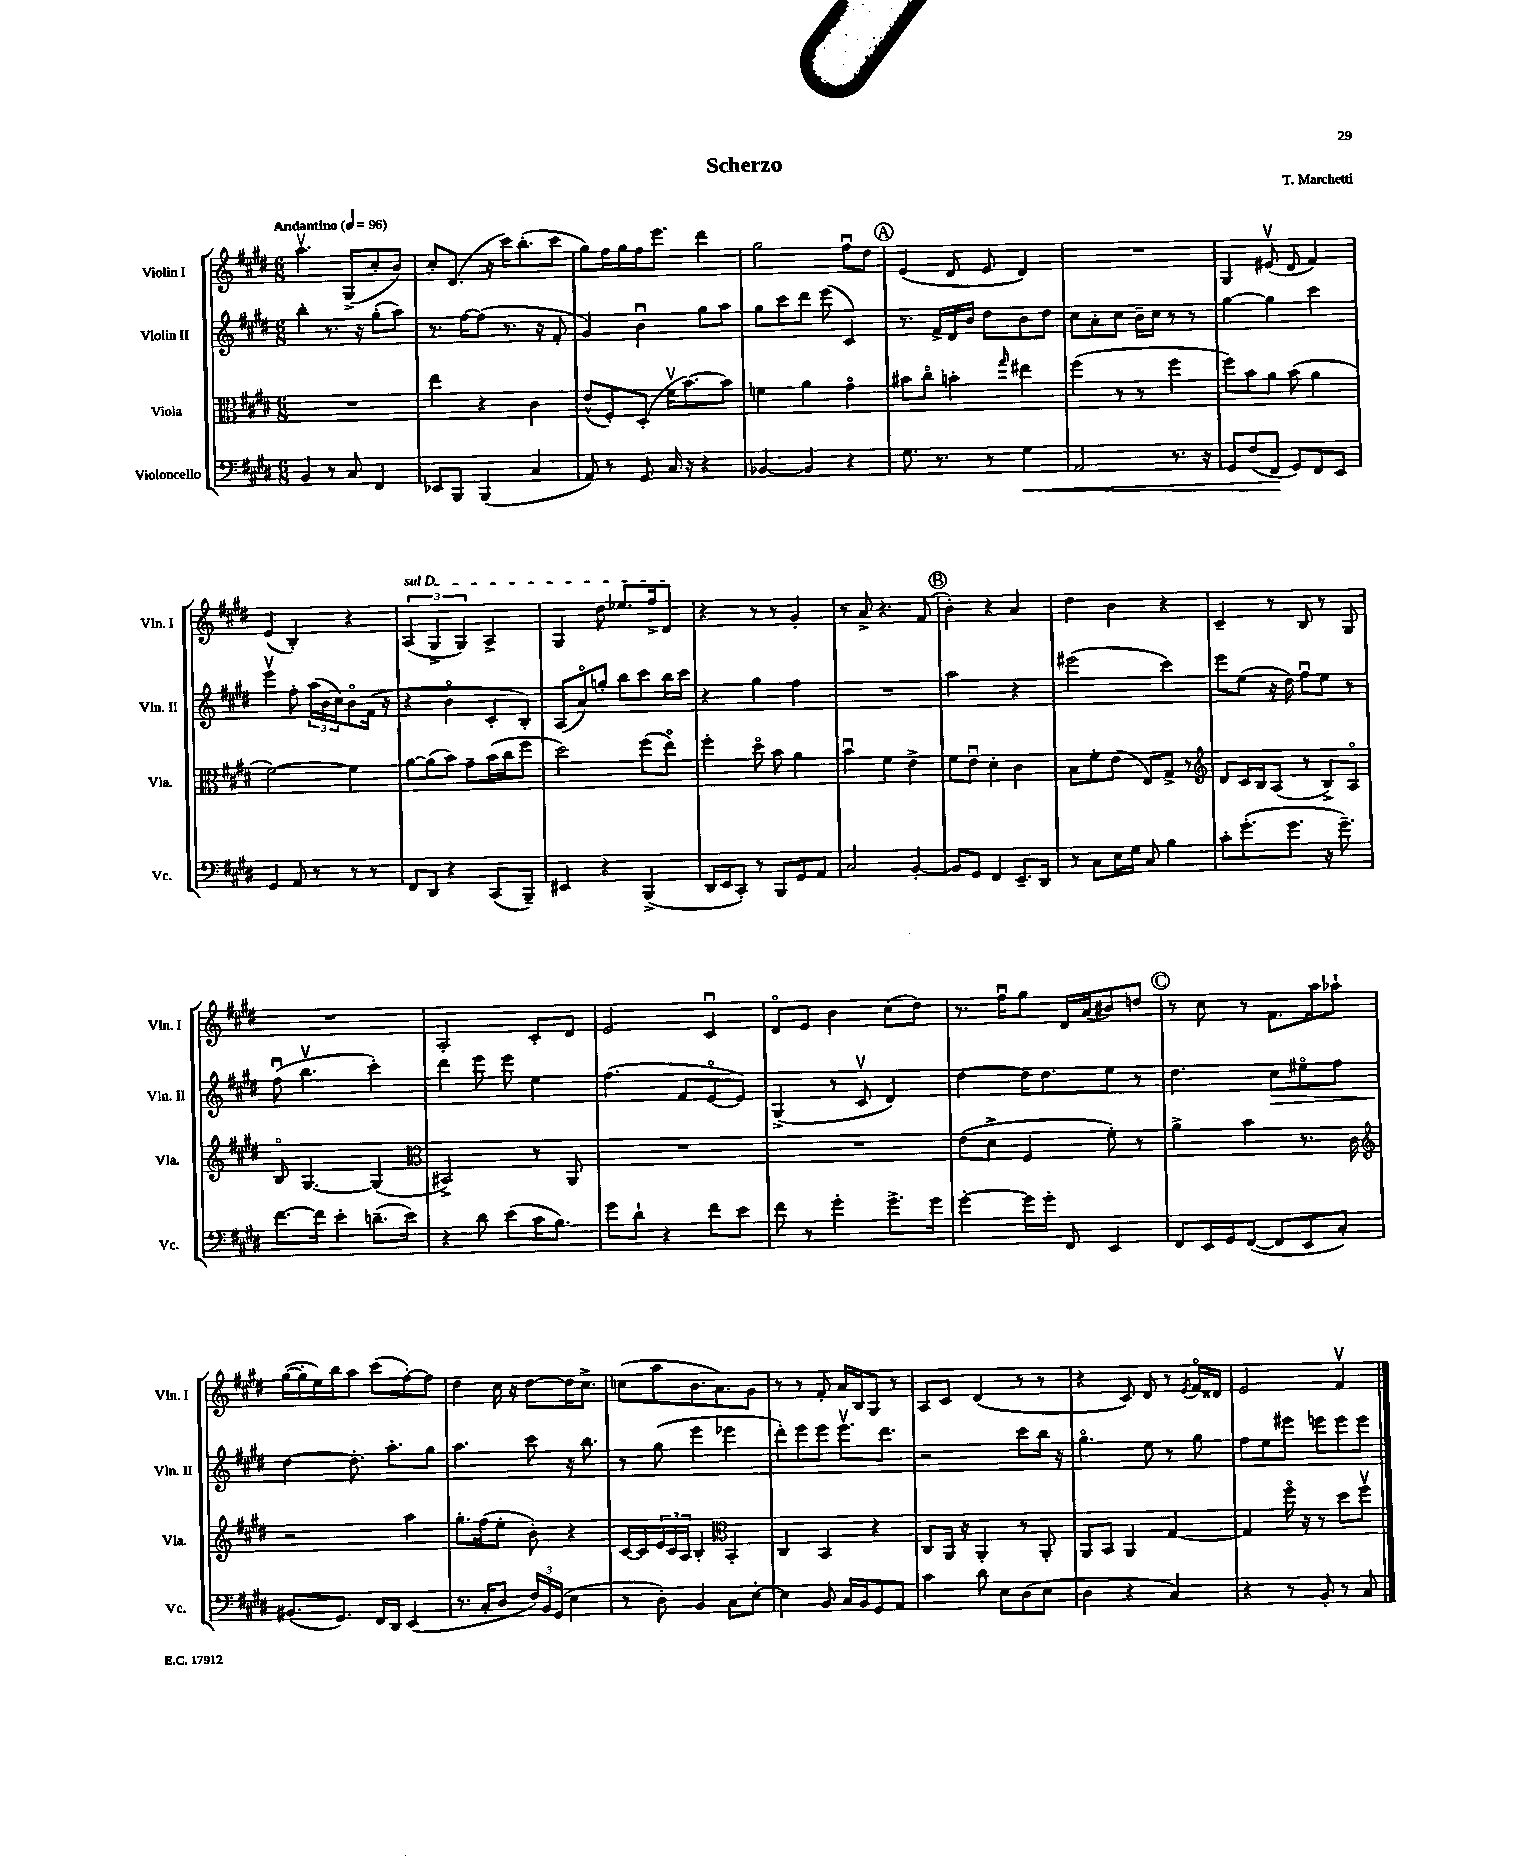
\header { title = "Scherzo" composer = "T. Marchetti" }
<<
\new StaffGroup <<
\new Staff = "s0" \with { instrumentName = "Violin I" shortInstrumentName = "Vln. I" } {
    \clef treble \key e \major \numericTimeSignature \time 6/8 \tempo "Andantino" 4 = 96
    a''4.\upbow gis8->( cis''8-. b'8) |
    cis''8-. dis'8.( r16 cis'''16) b''8.-.( cis'''8 |
    gis''8) fis''16 gis''16 fis''16 e'''8. dis'''4 |
    gis''2 fis''8\downbow dis''8 |
    \mark \markup { \circle "A" } e'4( dis'8 e'8 dis'4) |
    R2. |
    gis4 eis'8\upbow( dis'8 fis'4) |
    e'4( b4-.) r4 |
    \tuplet 3/2 { \once \override TextSpanner.bound-details.left.text = \markup { \italic "sul D" } a4\startTextSpan( gis4-> gis4) } a4-> |
    gis4 dis''8 ees''8. fis''16-> dis'8\stopTextSpan |
    r4 r8 r8 gis'4-. |
    r8 a'8-> r4. fis'8( |
    \mark \markup { \circle "B" } b'4-.) r4 a'4 |
    dis''4 b'4 r4 |
    cis'4-- r8 b8 r8 gis8 |
    R2. |
    a2-. cis'8-. dis'8 |
    e'2 cis'4\downbow |
    dis'8\flageolet e'8 b'4 cis''8( dis''8) |
    r8. fis''16\downbow gis''8 dis'16 a'16( bis'8) d''8 |
    \mark \markup { \circle "C" } r8 cis''8 r8 fis'8. a''16 aes''8-! |
    gis''16~( gis''16-. e''16) b''16 a''8 cis'''8( fis''8~-.) fis''8 |
    dis''4 cis''16 r16 dis''8~ dis''16 cis''8.-> |
    c''8( a''8 b'8. a'8.) gis'8 |
    r8 r8 fis'8-. a'16 b16 gis8 r8 |
    a8 cis'8 dis'4( r8 r8 |
    r4 cis'8) dis'8 r8 \acciaccatura { e'8 } fis'16\flageolet disis'16 |
    e'2 fis'4\upbow \bar "|." |
}
\new Staff = "s1" \with { instrumentName = "Violin II" shortInstrumentName = "Vln. II" } {
    \clef treble \key e \major \numericTimeSignature \time 6/8
    b''4-. r8. r16 gis''8-.( a''8) |
    r8. fis''16~ fis''8( r8. r16 fis'8-. |
    gis'4) b'4\downbow gis''8 a''8 |
    gis''8 cis'''8 dis'''8 e'''8( cis'4) |
    \mark \markup { \circle "A" } r8. fis'16-> dis'16 b'16 dis''8 b'8 dis''8 |
    cis''8 a'8-. cis''8 b'16-- cis''16 r8 r8 |
    gis''4~ gis''4 cis'''4 |
    e'''4\upbow fis''8-. \tuplet 3/2 { a''16( b'16 cis''16) } b'8\flageolet fis'16( r16 |
    r4 b'4\flageolet cis'8-. b8-.) |
    a8( a'8\flageolet) g''8-. b''8 cis'''8 b''16 cis'''16 |
    r4 gis''4 fis''4 |
    R2. |
    \mark \markup { \circle "B" } a''2 r4 |
    eis'''2( cis'''4) |
    e'''8 e''8( r16 dis''16) fis''8\downbow e''8 r8 |
    fis''8\downbow( b''4.\upbow cis'''4-.) |
    dis'''4 e'''8 e'''8 e''4 |
    fis''4.( fis'8 e'8~\flageolet e'8) |
    gis4->( r8 cis'8\upbow dis'4) |
    dis''4~ dis''16 dis''8. e''8 r8 |
    \mark \markup { \circle "C" } dis''4. cis''8\> eis''8\flageolet fis''8 |
    dis''4~\! dis''8.-. a''8.-. gis''8 |
    a''4. cis'''8 r16 b''8. |
    r8 gis''8( e'''4 ees'''4 |
    dis'''8-.) e'''8 e'''8 e'''8.\upbow dis'''8. |
    r2 cis'''8 b''16 r16 |
    gis''4.\flageolet e''8 r8 gis''8 |
    fis''8 e''8 eis'''8 e'''8 e'''8 e'''8 \bar "|." |
}
\new Staff = "s2" \with { instrumentName = "Viola" shortInstrumentName = "Vla." } {
    \clef alto \key e \major \numericTimeSignature \time 6/8
    R2. |
    e''4 r4 cis'4 |
    e'8-^( fis8-.) dis8-.( fis'16\upbow b'8.~) b'8 |
    f'4 a'4 gis'4\flageolet |
    \mark \markup { \circle "A" } bis'8 cis''8\flageolet b'4-. \grace { gis''16 } eis''4 |
    fis''4( r8 r8 fis''4 |
    fis''8) b'8 a'8 b'8( a'4 |
    fis'2~) fis'4 |
    a'8~ a'8( b'8) gis'8-- b'16( cis''16 fis''8 |
    dis''2) fis''8( e''8\flageolet) |
    fis''4-. dis''8\flageolet b'8 a'4 |
    b'4\downbow fis'4 e'4-> |
    \mark \markup { \circle "B" } fis'8 e'8\downbow dis'4-. cis'4 |
    b8 fis'8-. e'8( e8) gis8-> r8 |
    \clef treble dis'8 cis'16 b16 a8( r8 b8->) a8\flageolet |
    b8\flageolet gis4.~ gis4( |
    \clef alto bis,2->) r8 a,8 |
    R2. |
    R2. |
    e'8( dis'8-> fis4 fis'8-.) r8 |
    \mark \markup { \circle "C" } a'4-> b'4 r8. cis'16 |
    \clef treble r2 a''4 |
    gis''8.-. fis''16( e''8-. b'8-.) r4 |
    cis'16~ cis'16 \tuplet 3/2 { e'16 cis'16 a16 } b4-. \clef alto b,4-. |
    cis4 b,4 r4 |
    cis8 a,16 r16 a,4-. r8 a,8-. |
    a,8 b,8 a,4 gis4~ |
    gis4 fis''16\flageolet r16 r8 dis''8 fis''8\upbow \bar "|." |
}
\new Staff = "s3" \with { instrumentName = "Violoncello" shortInstrumentName = "Vc." } {
    \clef bass \key e \major \numericTimeSignature \time 6/8
    b,4 r8 cis8 fis,4 |
    ees,8 b,,8 b,,4( cis4 |
    a,8) r8 gis,8 cis16 r16 r4 |
    bes,4~ bes,4 r4 |
    \mark \markup { \circle "A" } gis8. r8. r8 gis4\< |
    a,2 r8. r16 |
    gis,8 fis8( fis,8\! gis,8) fis,8 e,8 |
    gis,4 a,8 r8 r8 r8 |
    fis,8 dis,8 r4 cis,8( b,,8--) |
    eis,4 r4 b,,4->( |
    dis,16 e,16 cis,8-.) r8 b,,8 gis,8 a,8 |
    cis2 b,4~-. |
    \mark \markup { \circle "B" } b,8 gis,8 fis,4 e,8.-- dis,16 |
    r8 cis8 e16 gis16 cis8 b4 |
    cis'8-. gis'8.-.( gis'8. r16 gis'8.--) |
    fis'8.~ fis'16 e'4-. d'8.--( e'16) |
    r4 dis'8 e'8( cis'16 b8.) |
    gis'8 dis'8-! r4 fis'8 e'8 |
    fis'8 r8 gis'4-. gis'8.-> gis'16 |
    gis'4~-. gis'16 gis'16-. fis,8 e,4 |
    \mark \markup { \circle "C" } fis,8 e,16 gis,16 fis,8~( fis,8 e,8 cis8-.) |
    bis,8.( gis,8.) fis,16 dis,16 e,4( |
    r8. cis16-. dis8 \tuplet 3/2 { fis16) b,16 gis,16( } e4 |
    r8 dis8-.) b,4 cis8 e8~-. |
    e4 b,8 cis16 b,16 gis,8 a,8 |
    cis'4 dis'8 e8 dis8( e8 |
    dis4 r4 cis4) |
    r4 r8 b,8-. r8 cis8 \bar "|." |
}
>>
>>
\layout { \context { \Score \remove "Bar_number_engraver" } }
